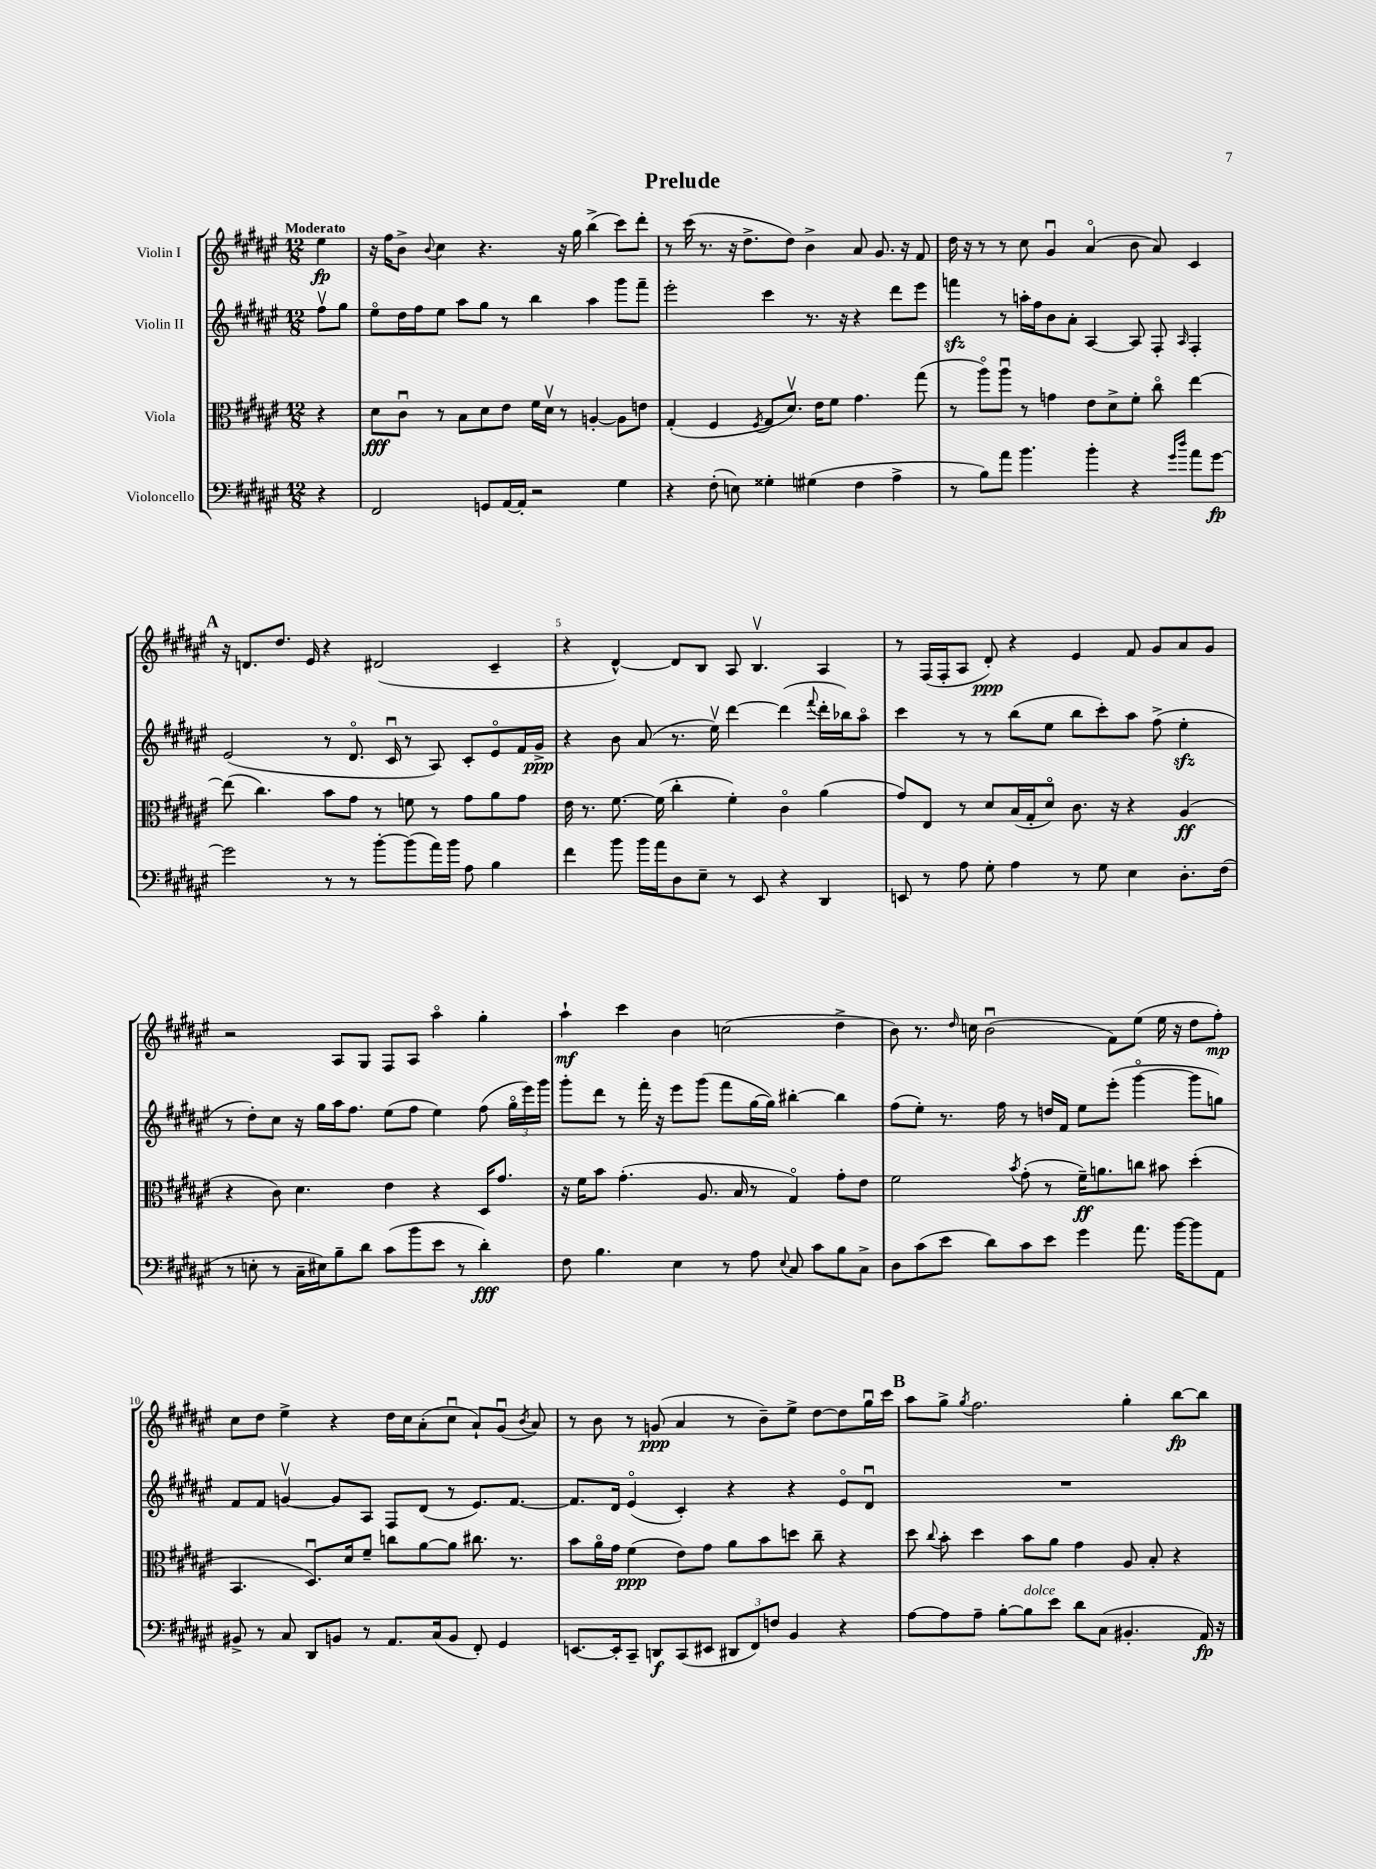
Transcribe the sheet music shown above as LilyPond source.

\header { title = "Prelude" }
<<
\new StaffGroup <<
\new Staff = "s0" \with { instrumentName = "Violin I" } {
    \clef treble \key fis \major \numericTimeSignature \time 12/8 \partial 4 \tempo "Moderato"
    \autoBeamOff eis''4\fp |
    r16 fis''16[ b'8]-> \appoggiatura { b'8 } cis''4 r4. r16 gis''16 b''4->( cis'''8[) dis'''8]-. |
    r8 cis'''16( r8. r16 dis''8.[-> dis''8]) b'4-> ais'8 gis'8. r16 fis'8 |
    dis''16 r16 r8 r8 cis''8 gis'4\downbow ais'4\flageolet( b'8 ais'8) cis'4 |
    \mark \markup { \bold "A" } r16 d'8.[ dis''8.] eis'16 r4 dis'2( cis'4-- |
    r4 dis'4~-^) dis'8[ b8] ais8 b4.\upbow ais4 |
    r8 fis16[( fis16-. ais8] dis'8-.\ppp) r4 eis'4 fis'8 gis'8[ ais'8 gis'8] |
    r2 ais8[ gis8] fis8[ ais8] ais''4\flageolet gis''4-. |
    ais''4-!\mf cis'''4 b'4 c''2( dis''4-> |
    b'8) r8. \grace { dis''16 } c''16 b'2\downbow( fis'8[) eis''8]( eis''16 r16 dis''8[ fis''8]-.\mp) |
    cis''8[ dis''8] eis''4-> r4 dis''16[ cis''16 ais'8-.( cis''8]\downbow ais'8[-!) gis'8]\downbow( \acciaccatura { b'8 } ais'8) |
    r8 b'8 r8 g'8\ppp( ais'4 r8 b'8[--) eis''8]-> dis''8[~ dis''8 gis''16\downbow cis'''16] |
    \mark \markup { \bold "B" } ais''8[ gis''8]-> \acciaccatura { gis''8 } fis''2. gis''4-. b''8[~\fp b''8] \bar "|." |
}
\new Staff = "s1" \with { instrumentName = "Violin II" } {
    \clef treble \key fis \major \numericTimeSignature \time 12/8 \partial 4
    \autoBeamOff fis''8[\upbow gis''8] |
    eis''8[\flageolet dis''16 fis''16 eis''8] ais''8[ gis''8] r8 b''4 ais''4 gis'''8[ fis'''8]-- |
    eis'''2-. cis'''4 r8. r16 r4 dis'''8[ eis'''8] |
    f'''4\sfz r8 a''16[-. fis''16 b'8 ais'8]-. ais4~ ais8 fis8-. \grace { ais16 } fis4-. |
    \mark \markup { \bold "A" } eis'2( r8 dis'8.\flageolet cis'16\downbow r8 ais8) cis'8[-. eis'8\flageolet fis'16 gis'16]->\ppp |
    r4 b'8 ais'8( r8. eis''16\upbow) dis'''4~ dis'''4( \appoggiatura { fis'''8 } dis'''16[-. bes''16) ais''8]\flageolet |
    cis'''4 r8 r8 b''8[( eis''8] b''8[ cis'''8-.) ais''8] fis''8->( eis''4-.\sfz |
    r8 dis''8[-.) cis''8] r16 gis''16[ ais''16 fis''8.] eis''8[( fis''8] eis''4) fis''8( \tuplet 3/2 { gis''16[\flageolet eis'''16) gis'''16] } |
    gis'''8[-. dis'''8] r8 fis'''16-. r16 eis'''8[ gis'''8]( fis'''8[ gis''16~ gis''16]) bis''4~-. bis''4 |
    fis''8[( eis''8]-.) r8. fis''16 r8 d''16[ fis'16] eis''8[ eis'''8]-.( gis'''4~\flageolet gis'''8[ g''8]) |
    fis'8[ fis'8] g'4~\upbow g'8[ ais8] fis8[ dis'8]( r8 eis'8.[) fis'8.]~ |
    fis'8.[ dis'16] eis'4\flageolet( cis'4-.) r4 r4 eis'8[\flageolet dis'8]\downbow |
    \mark \markup { \bold "B" } R1. \bar "|." |
}
\new Staff = "s2" \with { instrumentName = "Viola" } {
    \clef alto \key fis \major \numericTimeSignature \time 12/8 \partial 4
    \autoBeamOff r4 |
    dis'8[\fff cis'8]\downbow r8 b8[ dis'8 eis'8] fis'16[ dis'16]\upbow r8 a4~-. a8[ e'8] |
    gis4-.( fis4 \acciaccatura { fis8 } gis8[ dis'8.]\upbow) eis'16[ fis'8] gis'4. gis''8( |
    r8 ais''8[\flageolet) ais''8]\downbow r8 g'4 eis'8[ dis'8-> fis'8]-. cis''8\flageolet eis''4~ |
    \mark \markup { \bold "A" } eis''8( cis''4.) b'8[ gis'8] r8 f'8 r8 gis'8[ ais'8 gis'8] |
    eis'16 r8. fis'8.~ fis'16( cis''4-. fis'4-.) cis'4\flageolet ais'4( |
    gis'8[) eis8] r8 dis'8[ b16( gis16-. dis'8]\flageolet) cis'8. r16 r4 ais4\ff( |
    r4 cis'8) dis'4. eis'4 r4 dis16[ gis'8.] |
    r16 fis'16[ b'8] gis'4.-.( ais8. b16 r8 gis4\flageolet) gis'8[-. eis'8] |
    fis'2 \acciaccatura { b'8 } gis'8-.( r8 fis'16[--\ff) a'8. c''8] bis'8 dis''4-.( |
    b,4. dis8.[\downbow) dis'16 fis'8]-- c''8[ ais'8~ ais'8] cis''8. r8. |
    b'8[ ais'16\flageolet gis'16] fis'4\ppp( eis'8[) gis'8] ais'8[ b'8 d''8] cis''8-- r4 |
    \mark \markup { \bold "B" } dis''8 \appoggiatura { cis''8 } b'8-. dis''4 b'8[ ais'8] gis'4 ais8 b8-. r4 \bar "|." |
}
\new Staff = "s3" \with { instrumentName = "Violoncello" } {
    \clef bass \key fis \major \numericTimeSignature \time 12/8 \partial 4
    \autoBeamOff r4 |
    fis,2 g,8[ ais,16~ ais,16]-. r2 gis4 |
    r4 fis8-.( e8) gisis4-. gis4( fis4 ais4-> |
    r8 b8[) ais'8] b'4. b'4-. r4 \grace { gis'16[ dis''16] } ais'8[ gis'8]~\fp |
    \mark \markup { \bold "A" } gis'2 r8 r8 b'8[~-. b'8( ais'16) b'16] ais8 b4 |
    fis'4 b'8 b'16[ ais'16 dis8 eis8]-- r8 eis,8 r4 dis,4 |
    e,8 r8 ais8 gis8-. ais4 r8 gis8 eis4 dis8.[-. fis16]( |
    r8 e8-. r8 cis16[-- eis16) b8-- dis'8] cis'8[( b'8 eis'8] r8 dis'4-.\fff) |
    fis8 b4. eis4 r8 ais8 \appoggiatura { eis8 } cis8 cis'8[ b8 cis8]-> |
    dis8[ cis'8( eis'8] dis'8[) cis'8 eis'8] gis'4 ais'8. b'16[~ b'8 ais,8] |
    bis,8-> r8 cis8 dis,8[ b,8] r8 ais,8.[ cis16( b,8] fis,8-.) gis,4 |
    e,8.[~ e,16-. cis,8]-- d,8[\f cis,8( eis,8] \tuplet 3/2 { dis,8[ fis,8) f8] } b,4 r4 |
    \mark \markup { \bold "B" } ais8[~ ais8 ais8]-- b8[~-. b8^\markup { \italic "dolce" } eis'8] dis'8[ cis8]( bis,4.-. ais,16\fp) r16 \bar "|." |
}
>>
>>
\layout { \context { \Score \override BarNumber.break-visibility = ##(#f #t #t) barNumberVisibility = #(every-nth-bar-number-visible 5) } }
